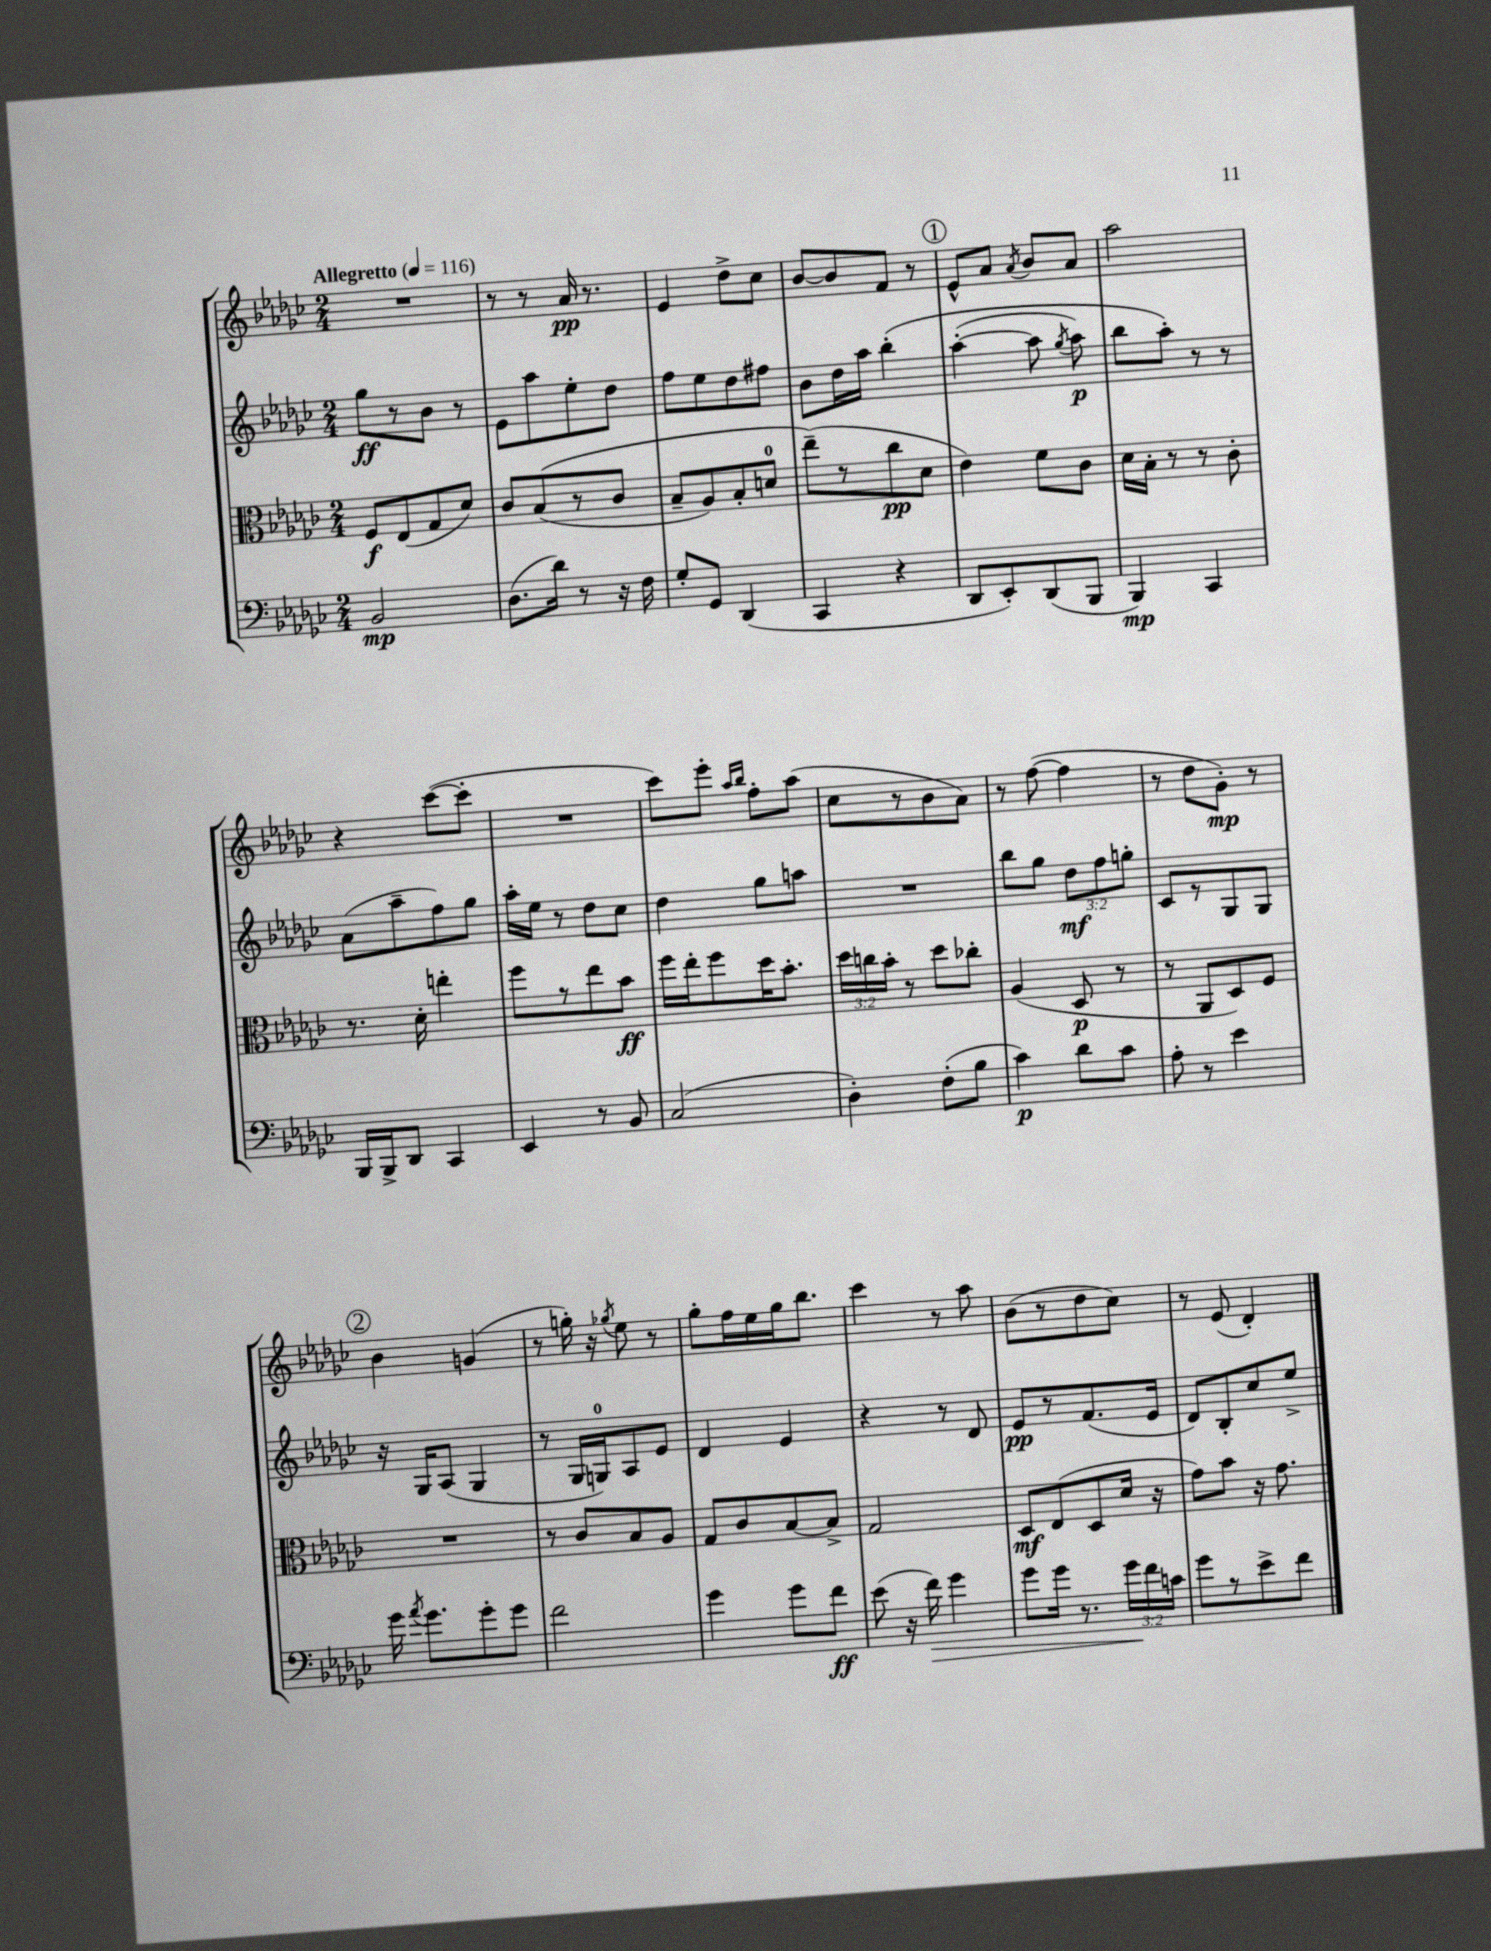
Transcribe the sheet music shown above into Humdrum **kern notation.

**kern	**kern	**kern	**kern
*staff4	*staff3	*staff2	*staff1
*clefF4	*clefC3	*clefG2	*clefG2
*k[b-e-a-d-g-c-]	*k[b-e-a-d-g-c-]	*k[b-e-a-d-g-c-]	*k[b-e-a-d-g-c-]
*M2/4	*M2/4	*M2/4	*M2/4
*MM116	*MM116	*MM116	*MM116
2BB-	8F	8gg-	2r
.	(8E-	8r	.
.	8G-	8b-	.
.	8d-)	8r	.
=	=	=	=
(8.D-	8c-	8e-	8r
.	&((8B-	8aa-	8r
16d-)	.	.	.
8r	8r	8ee-'	16a-
.	.	.	8.r
16r	8c-	8dd-	.
16F	.	.	.
=	=	=	=
8G-'	8B-~	8ff	4e-
8GG-	8A-)	8ee-	.
(4DD-	8B-'	8dd-	8dd-^
.	8d	8ff#	8cc-
=	=	=	=
4CC-	(8ee-~&)	8b-	[8b-
.	8r	16dd-	8b-]
.	.	16aa-	.
4r	8cc-	&(4bb-'	8f
.	8d-	.	8r
=	=	=	=
8DD-	4e-)	([4aa-'	8e-^^
8EE-')	.	.	8a-
.	.	.	8qa-
(8DD-	8f	8aa-]	8b-
.	.	8qgg-	.
8BBB-	8c-	8aa-)	8a-
=	=	=	=
4BBB-)	16d-	8bb-	2aa-
.	16B-'	.	.
.	8r	8aa-'&)	.
4CC-	8r	8r	.
.	8c-'	8r	.
=	=	=	=
16BBB-	8.r	(8a-	4r
16BBB-^	.	.	.
8DD-	.	8aa-~	.
.	16d-'	.	.
4CC-	4ee'	8ff)	([8ccc-
.	.	8gg-	8ccc-']
=	=	=	=
4EE-	8ff	16aa-'	2r
.	.	16ee-	.
.	8r	8r	.
8r	8ee-	8dd-	.
8BB-	8b-	8cc-	.
=	=	=	=
(2C-	16ff	4dd-	8ccc-)
.	16ee-'	.	.
.	8ff	.	8eee-'
.	.	.	16qqaa-
.	.	.	16qqbb-
.	16dd-	8gg-	8ff'
.	8.b-'	.	.
.	.	8aa	(8aa-
=	=	=	=
4D-')	24dd-	2r	8cc-
.	24cc	.	.
.	24b-'	.	.
.	8r	.	8r
(8F'	8dd-	.	8b-
8B-	8cc-'	.	8a-)
=	=	=	=
4c-)	(4A-	8bb-	8r
.	.	8gg-	([8ff
8d-	8D-	12dd-	4ff]
.	.	12ff	.
8c-	8r	.	.
.	.	12gg'	.
=	=	=	=
8A-'	8r	8c-	8r
8r	8AA-	8r	8dd-
4e-	8D-)	8G-	8g-')
.	8F	8G-	8r
=	=	=	=
16g-	2r	16r	4b-
8qa-	.	.	.
8.g-	.	16G-	.
.	.	(8A-	.
8g-'	.	4G-	(4g
8g-	.	.	.
=	=	=	=
2f	8r	8r	8r
.	8c-	16G-	16gg')
.	.	16G)	16r
.	.	.	8qgg-
.	8B-	8A-	8ee-
.	8A-	8e-	8r
=	=	=	=
4g-	8G-	4d-	8gg-'
.	8c-	.	16ff
.	.	.	16ee-
8g-	[8B-	4e-	16gg-
.	.	.	8.bb-
8f	8B-^]	.	.
=	=	=	=
(8e-	2G-	4r	4ccc-
16r	.	.	.
16f)	.	.	.
4g-	.	8r	8r
.	.	8d-	8aa-
=	=	=	=
8g-	8D-	8e-	(8b-
16g-	(8E-	8r	8r
8.r	.	.	.
.	8D-	(8.f	8dd-
24g-	16d-	.	8cc-)
24f	.	.	.
.	16r	16e-	.
24c	.	.	.
=	=	=	=
8g-	8g-)	8d-)	8r
8r	8b-	8B-'	(8e-
8e-^	16r	8cc-	4d-')
.	8.g-	.	.
8f	.	8ee-^	.
==	==	==	==
*-	*-	*-	*-
